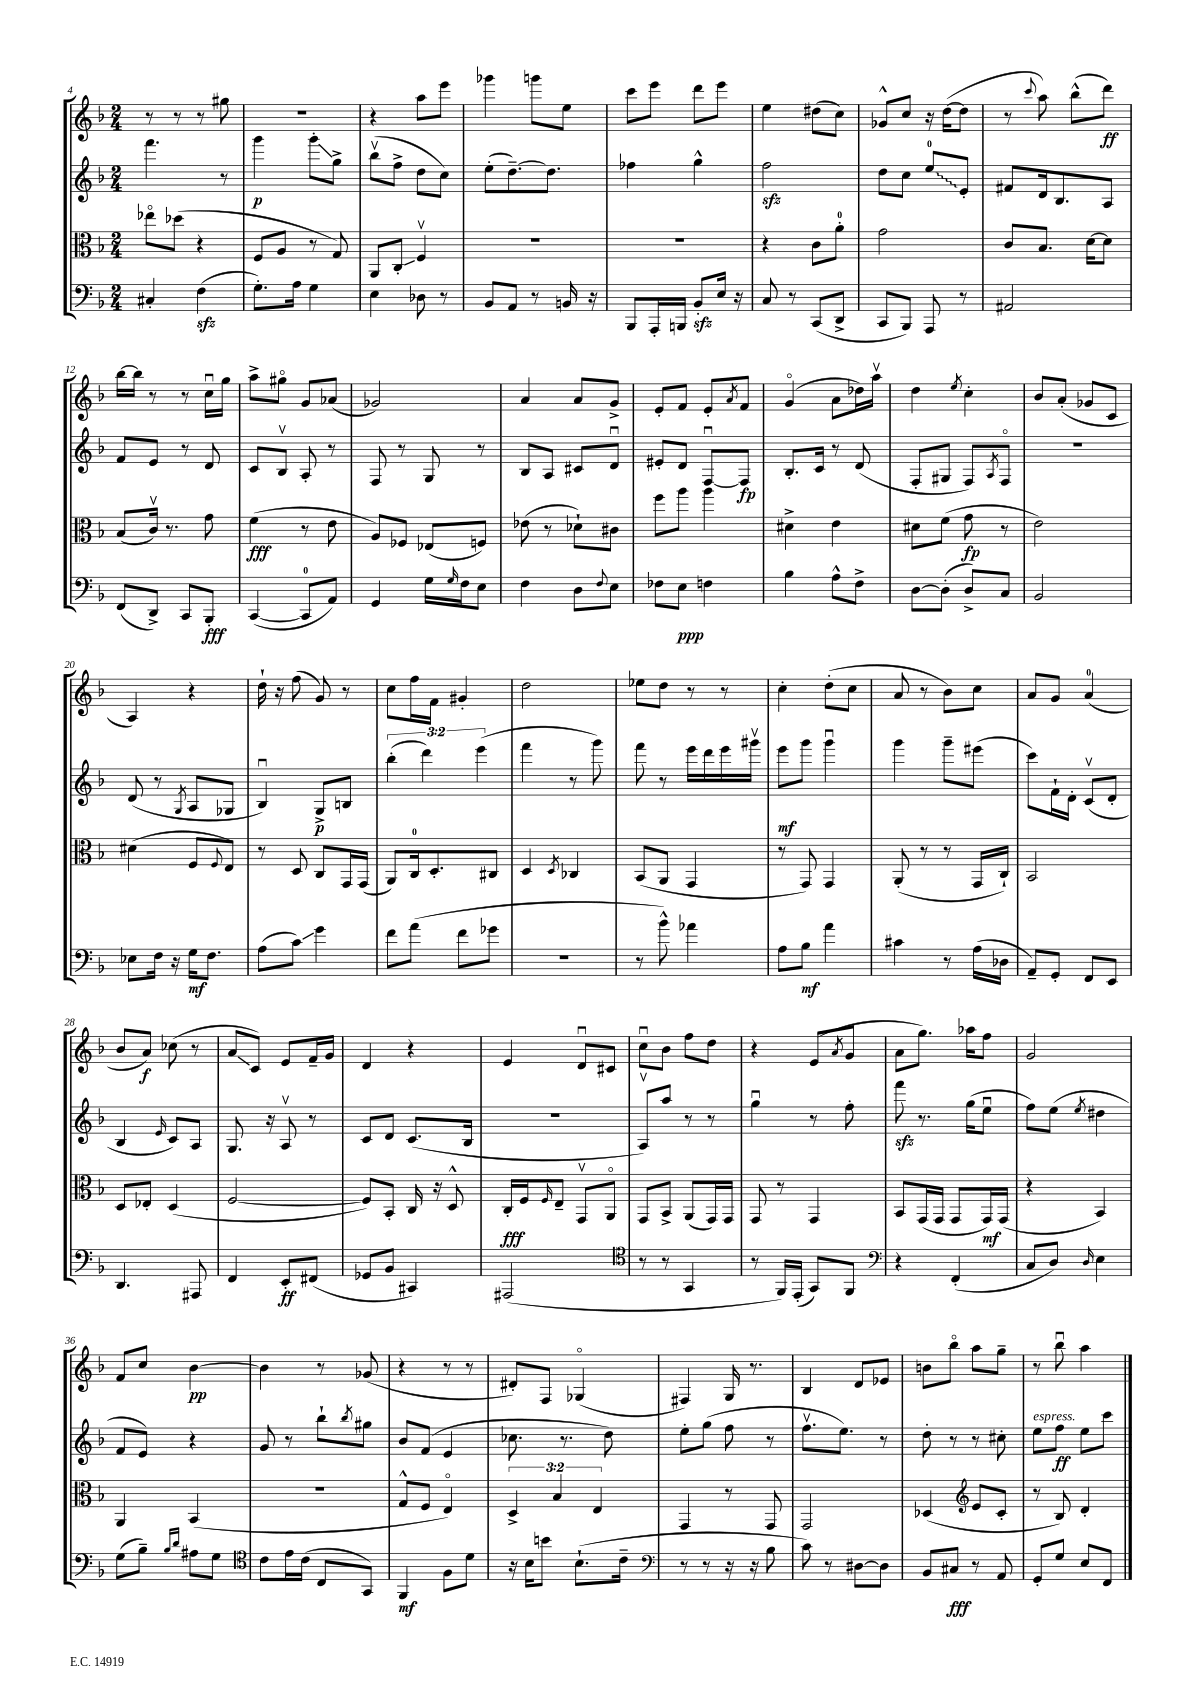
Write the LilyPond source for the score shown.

<<
\new StaffGroup <<
\new Staff = "s0" {
    \clef treble \key f \major \numericTimeSignature \time 2/4
    r8 r8 r8 gis''8 |
    R2 |
    r4 a''8 e'''8 |
    ges'''4 g'''8 e''8 |
    c'''8 e'''8 d'''8 e'''8 |
    e''4 dis''8( c''8) |
    ges'8-^ c''8 r16 d''16~( d''8 |
    r8 \appoggiatura { c'''8 } a''8) bes''8-^( d'''8\ff) |
    bes''16~ bes''16 r8 r8 c''16\downbow g''16 |
    a''8-> gis''8\flageolet g'8 aes'8( |
    ges'2) |
    a'4 a'8 g'8-> |
    e'8-. f'8 e'8-. \acciaccatura { a'8 } f'8 |
    g'4\flageolet( a'8 des''16) a''16\upbow |
    d''4 \acciaccatura { e''8 } c''4-. |
    bes'8 a'8-.( ges'8 c'8 |
    a4) r4 |
    d''16-! r16 f''8( g'8) r8 |
    c''8 f''16 f'16 gis'4-. |
    d''2 |
    ees''8 d''8 r8 r8 |
    c''4-. d''8-.( c''8 |
    a'8 r8 bes'8) c''8 |
    a'8 g'8 a'4-0( |
    bes'8 a'8\f) ces''8( r8 |
    a'8\glissando c'8) e'8 f'16-- g'16 |
    d'4 r4 |
    e'4 d'8\downbow cis'8 |
    c''8\downbow bes'8 f''8 d''8 |
    r4 e'8( \acciaccatura { a'8 } g'8 |
    a'8 g''8.) aes''16 f''8 |
    g'2 |
    f'8 c''8 bes'4~\pp |
    bes'4 r8 ges'8( |
    r4 r8 r8 |
    dis'8-.) f8 ges4\flageolet( |
    fis4) g16 r8. |
    bes4 d'8 ees'8 |
    b'8 bes''8\flageolet a''8 g''8-- |
    r8 bes''8\downbow a''4 \bar "|." |
}
\new Staff = "s1" {
    \clef treble \key f \major \numericTimeSignature \time 2/4 \override Staff.TupletNumber.text = #tuplet-number::calc-fraction-text
    f'''4. r8 |
    g'''4\p g'''8-.\glissando g''8-> |
    bes''8\upbow( f''8-> d''8 c''8) |
    e''8-.( d''8.~--) d''8. |
    fes''4 g''4-^ |
    f''2\sfz |
    d''8 c''8 \once \override Glissando.style = #'zigzag e''8-0\glissando e'8-. |
    fis'8 d'16 bes8. a8 |
    f'8 e'8 r8 d'8 |
    c'8 bes8\upbow a8-. r8 |
    f8 r8 g8 r8 |
    bes8 a8 cis'8 d'8\downbow |
    eis'8-. d'8 f8~\downbow f8\fp |
    bes8.-. c'16 r8 d'8( |
    f8-. gis8 f8) \acciaccatura { a8 } f8\flageolet |
    R2 |
    d'8( r8 \acciaccatura { g8 } a8 ges8 |
    bes4\downbow) g8->\p b8 |
    \tuplet 3/2 { bes''4-.( d'''4) e'''4( } |
    f'''4 r8 g'''8) |
    f'''8 r8 e'''16 d'''16 e'''16 gis'''16\upbow |
    e'''8\mf g'''8 g'''4\downbow |
    g'''4 g'''8-- eis'''8( |
    c'''8) f'16-! d'16-. c'8\upbow( d'8-. |
    bes4 \grace { e'16 } c'8) a8 |
    g8. r16 a8\upbow r8 |
    c'8 d'8 c'8.( bes16 |
    R2 |
    a8\upbow) a''8 r8 r8 |
    g''4\downbow r8 f''8-. |
    f'''8\sfz r8. g''16( e''8\downbow |
    f''8) e''8( \acciaccatura { e''8 } dis''4 |
    f'8 e'8) r4 |
    g'8 r8 bes''8-! \acciaccatura { bes''8 } gis''8 |
    bes'8 f'8( e'4 |
    ces''8. r8. d''8) |
    e''8-. g''8( f''8 r8 |
    f''8.\upbow e''8.) r8 |
    d''8-. r8 r8 cis''8-. |
    e''8^\markup { \italic "espress." } f''8\ff e''8 c'''8 \bar "|." |
}
\new Staff = "s2" {
    \clef alto \key f \major \numericTimeSignature \time 2/4 \override Staff.TupletNumber.text = #tuplet-number::calc-fraction-text
    ees''8\flageolet des''8( r4 |
    f8 a8 r8 g8) |
    a,8 c8-.\glissando f4\upbow |
    R2 |
    R2 |
    r4 c'8 a'8-0-. |
    g'2 |
    c'8 bes8. d'16~ d'8 |
    bes8( c'16\upbow) r8. g'8 |
    f'4\fff( r8 e'8 |
    a8) fes8 ees8( f8) |
    ees'8( r8 des'8-!) cis'8 |
    f''8 a''8 a''4 |
    dis'4-> e'4 |
    dis'8 f'8( g'8\fp r8 |
    e'2) |
    dis'4( f8 \appoggiatura { f8 } e8) |
    r8 d8 c8 g,16 g,16( |
    a,8) c16-0 d8.-. cis8 |
    d4 \acciaccatura { d8 } ces4 |
    bes,8( a,8 g,4 |
    r8 g,8) g,4 |
    a,8-.( r8 r8 g,16 c16-!) |
    bes,2 |
    d8 ees8-. d4( |
    f2~ |
    f8) bes,8-. c16 r16 d8-^ |
    c16-.\fff f16 \grace { f16 } e8-- g,8\upbow a,8\flageolet |
    g,8 bes,8-> a,8( g,16) g,16 |
    g,8 r8 g,4 |
    bes,8 g,16( g,16 g,8 g,16\mf) g,16( |
    r4 bes,4) |
    a,4 bes,4( |
    R2 |
    g8-^ f8 e4\flageolet) |
    \tuplet 3/2 { d4-> bes4 e4 } |
    g,4 r8 g,8 |
    g,2 |
    des4( \clef treble e'8 c'8-. |
    r8 bes8) d'4-. \bar "|." |
}
\new Staff = "s3" {
    \clef bass \key f \major \numericTimeSignature \time 2/4
    cis4-. f4\sfz( |
    g8.-.) a16 g4 |
    e4 des8 r8 |
    bes,8 a,8 r8 b,16 r16 |
    bes,,8 a,,16-. b,,16 bes,8-.\sfz e16 r16 |
    c8 r8 c,8( d,8-> |
    c,8 bes,,8) a,,8 r8 |
    ais,2 |
    f,8( d,8->) c,8 bes,,8-.\fff |
    c,4~( c,8-0 a,8) |
    g,4 g16 \grace { g16 } f16 e8 |
    f4 d8 \appoggiatura { f8 } e8 |
    fes8 e8\ppp f4 |
    bes4 a8-^ f8-> |
    d8~ d8-.( d8->) c8 |
    bes,2 |
    ees8 f16 r16 g16\mf f8. |
    a8( c'8\glissando) g'4 |
    f'8 a'8( f'8 ges'8 |
    R2 |
    r8 bes'8-^) aes'4 |
    a8 bes8\mf a'4 |
    cis'4 r8 a16( des16 |
    a,8--) g,8-. f,8 e,8 |
    d,4. ais,,8 |
    f,4 e,8-.\ff fis,8( |
    ges,8 bes,8 cis,4) |
    ais,,2( |
    \clef tenor r8 r8 g,4 |
    r8 f,16) e,16-.( g,8) f,8 |
    \clef bass r4 f,4-.( |
    c8 d8) \grace { d16 } e4 |
    g8( bes8--) \grace { bes16 d'16 } ais8 g8 |
    \clef tenor c'8 e'16 c'16( c8 g,8) |
    f,4\mf f8 d'8 |
    r16 bes16 b'8 bes8.-!( c'16-- |
    \clef bass r8 r8 r16 r16 bes8 |
    c'8) r8 dis8~ dis8 |
    bes,8 cis8\fff r8 a,8 |
    g,8-. g8 e8 f,8 \bar "|." |
}
>>
>>
\layout { \context { \Score currentBarNumber = #4 } }
